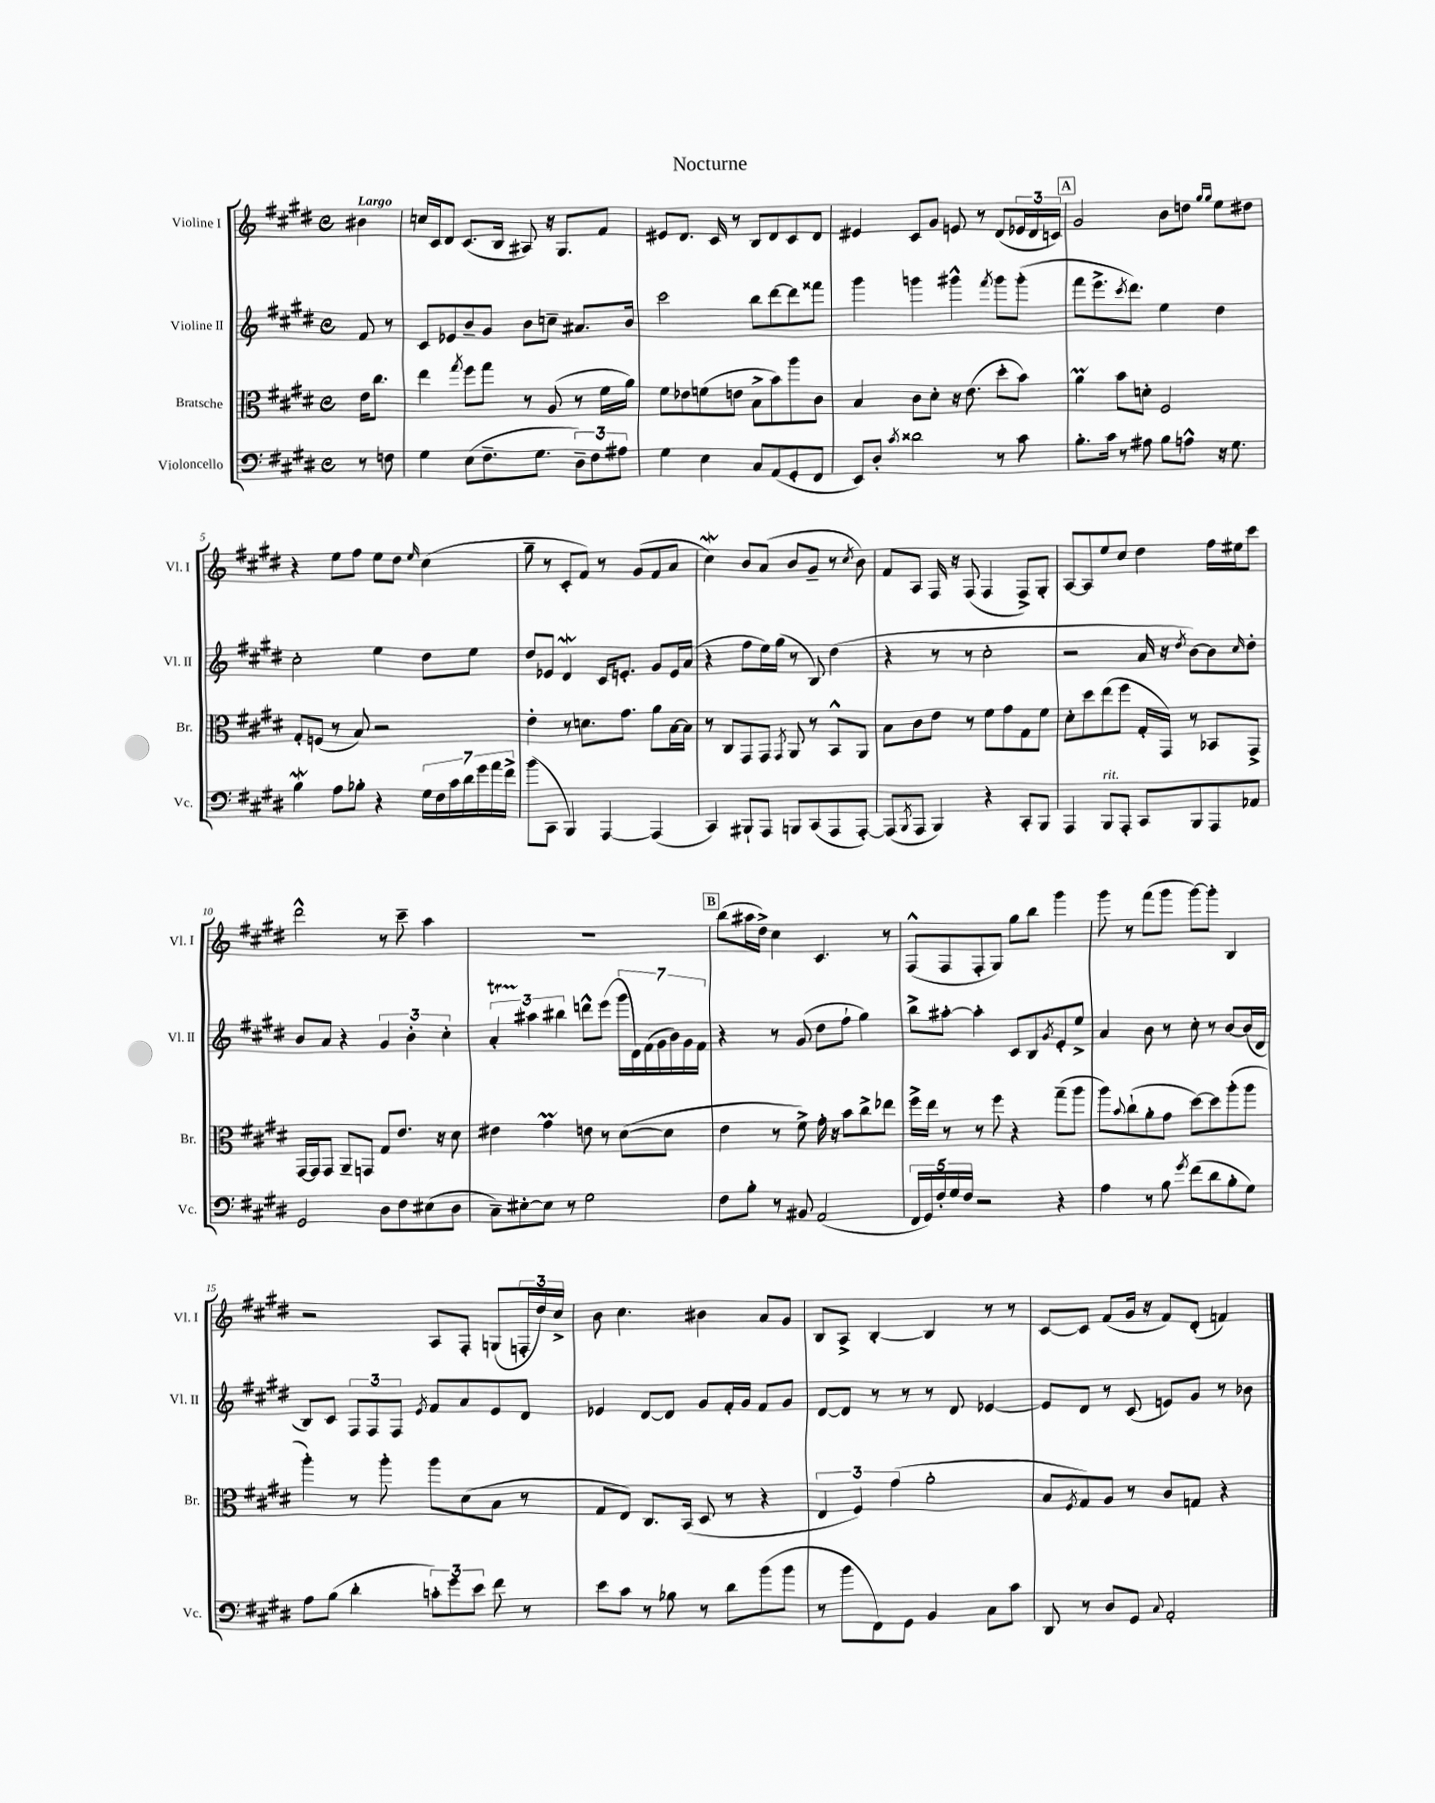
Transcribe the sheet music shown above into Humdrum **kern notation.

**kern	**kern	**kern	**kern
*staff4	*staff3	*staff2	*staff1
*clefF4	*clefC3	*clefG2	*clefG2
*k[f#c#g#d#]	*k[f#c#g#d#]	*k[f#c#g#d#]	*k[f#c#g#d#]
*M4/4	*M4/4	*M4/4	*M4/4
*met(c)	*met(c)	*met(c)	*met(c)
8r	16e\LK	8f#/	4b#\
.	8.cc#\J	.	.
8F\	.	8r	.
=	=	=	=
4G#\	4ee\	8c#/L	16cc/LL
.	.	.	16c#/J
.	.	8e-/	8d#/J
.	8qgg#/	.	.
(8E\L	8ff#\L	8b~/	(8.c#/L
8.F#~\	8gg#\J	8g#/J	.
.	.	.	16B/Jk
.	8r	8b\L	8A#/)
8.G#\J	.	.	.
.	(8A/	8cc~\J	16r
.	.	.	8.G#/L
12D#~\L)	8r	8.a#/L	.
12F#\	.	.	.
.	16f#\LL	.	8f#/J
12A#\J	.	.	.
.	16a\JJ)	16b/Jk	.
=	=	=	=
4G#\	8f#\L	2ccc#\	8e#/L
.	8e-\	.	8.d#/J
4E\	(8f\	.	.
.	.	.	16c#/
.	8e\J	.	8r
8C#/L	8B^\L	8bb\L	8B/L
(8AA/	8b\)	[8ddd#\	8d#/
8GG#'/	8aa\	8ddd#\]	8c#/
8FF#/J	8c#\J	8fff##\J	8d#/J
=	=	=	=
8EE/L)	4B/	4ggg#\	4e#/
8D#'/J	.	.	.
8qc#/	.	.	.
2d##\	8c#\L	4ggg\	8c#/L
.	8d#'\J	.	8g#/J
.	16r	4ggg#^^\	8e/
.	(8.e\	.	.
.	.	.	8r
.	.	8qfff#/	.
8r	8dd#'\L	8ggg#\L	(8d#/L
8c#\	8b\J)	(8ggg#'\J	24e-/L
.	.	.	24d#/
.	.	.	24c/JJ)
=	=	=	=
8.B'\L	4a\	8fff#\L	2g#/
.	.	8.eee^\	.
16c#\Jk	.	.	.
8r	8b\L	.	.
.	.	8qccc#/	.
.	.	8.ddd#\J)	.
8A#\	8d'\J	.	.
8B\L	2F#/	4ee\	8b\L
8A^^\J	.	.	8dd\J
.	.	.	16qqgg#/LL
.	.	.	16qqgg#/JJ
16r	.	4dd#\	8ee\L
8.G#\	.	.	.
.	.	.	8dd#\J
=	=	=	=
4B\	8G#'/L	2cc#'\	4r
.	(8F/J	.	.
8A\L	8r	.	8ee\L
8B-'\J	8B/)	.	8ff#\J
4r	2r	4ee\	8ee\L
.	.	.	8dd#\J
.	.	.	16qqee/
28G#\LL	.	8dd#\L	(4cc#\
28F#\	.	.	.
28c#\	.	.	.
28d#\	.	.	.
.	.	8ee\J	.
28g#\	.	.	.
28a\	.	.	.
28f#^\JJ	.	.	.
=	=	=	=
(8b\L	4e'\	8dd#/L	8gg#~\
8CC#\J	.	8e-/J	8r
4BBB/)	8r	4d#/	8c#'/L
.	8.d\L	.	8f#/J)
[4AAA/	.	16c#/LK	8r
.	8.g#\J	8.e'/J	.
.	.	.	(8g#/L
(4AAA/]	8a\L	8g#/L	8f#/
.	[16B\L	16e/L	8a/J
.	16B\]JJ	(16a/JJ	.
=	=	=	=
4CC#/)	8r	4r	4cc#\)
.	8C#/L	.	.
8BBB#`/L	8GG#/	8ff#\L	8b/L
8AAA/J	8GG#/J	16ee\L)	(8a/J
.	.	(16gg#\JJ	.
.	8qGG#/	.	.
8BBB/L	8AA/	8r	8b/L
(8CC#/	8r	8B/)	8g#~/J
8AAA/	8BB^^/L	(4dd#\	8r
.	.	.	8qcc#/
[8AAA'/J)	8AA/J	.	8b\)
=	=	=	=
(8AAA/]L	8B\L	4r	8f#/L
8qBBB/	.	.	.
8AAA/J	8c#\	.	8A/J
4BBB/)	8e\J	8r	16F#/
.	.	.	16r
.	8r	8r	(8F#/
4r	8f#\L	2cc#'\	4F#/
.	8g#\	.	.
8CC#'/L	8G#\	.	8F#^/L)
8BBB/J	8f#\J	.	8G#'/J
=	=	=	=
4AAA/	8d#'\L	2r	[8A/L
.	8dd#\	.	8A/]
8BBB/L	(8ee\	.	8ee/
8AAA'/J	8ff#\J	.	8cc#/J
8CC#/L	16G#'/LL	16a/	4dd#\
.	16GG#/JJ)	16r	.
.	.	8qdd#/	.
8BBB/	8r	[8b\L)	.
8AAA/	8BB-/L	8b\]	16ff#\LL
.	.	.	16ee#\J
.	.	16qqcc#/	.
8AA-/J	8GG#^/J	8dd#'\J	8ccc#\J
=	=	=	=
2GG#/	[16GG#/LL	8b/L	2ddd#^^\
.	16GG#/]J	.	.
.	8GG#/J	8a/J	.
.	8AA~/L	4r	.
.	8GG/J	.	.
8D#\L	8G#/L	6g#/	8r
8F#\	8.e/J	.	8ccc#~\
.	.	6b'\	.
(8E#\	.	.	4aa\
.	16r	.	.
.	.	6cc#'\	.
8D#\J	8d#\	.	.
=	=	=	=
8C#~\L)	4e#\	6a'/	1r
[8E#'\	.	.	.
.	.	6aa#\	.
8E#\]J	4g#\	.	.
.	.	6bb#\	.
8r	.	.	.
2G#\	8e\	8ddd^^\L	.
.	8r	(8eee\J	.
.	([8d#\L	28ggg#\LL	.
.	.	28d#\)	.
.	.	(28f#\	.
.	.	28g#\	.
.	8d#\]J	.	.
.	.	28b\)	.
.	.	28g#\	.
.	.	28f#\JJ	.
=	=	=	=
8F#\L	4e\	4r	(8bb\L
8B'\J	.	.	16aa#\L
.	.	.	16dd#^\JJ)
8r	8r	8r	4cc#\
8BB#/	8f#^\)	(8g#/	.
(2AA/	16g#'\	8dd#\L	4.c#/
.	16r	.	.
.	8b\L	8ff#`\J	.
.	8cc#^\	4gg#\)	.
.	8ee-\J	.	8r
=	=	=	=
20FF#/LL	16ff#^\LL	8bb^\L	(8F#^^/L
20GG#/)	.	.	.
.	16ee\JJ	.	.
20F#'/	.	.	.
.	8r	[8aa#'\J	8F#/
20G#/	.	.	.
20F#/JJ	.	.	.
2r	8r	4aa#'\]	8F#'/
.	8ff#\	.	8G#/J)
.	4r	8c#/L	8gg#\L
.	.	8B/	8bb\J
.	.	8qg#/	.
4r	(8gg#~\L	8e'/	4ggg#\
.	8aa\J	8ee^/J	.
=	=	=	=
4A\	8aa\L)	4a/	8ggg#\
.	8qqb/	.	.
.	(8cc#`\	.	8r
8r	8a'\	8b\	(8fff#\L
8B\	8g#\J	8r	8ggg#\J
8qg#/	.	.	.
(8f#\L	[8dd#\L)	8cc#'\	[8ggg#\L)
8d#\	8dd#\]	8r	8ggg#'\]J
8B'\	(8aa'\	[8b/L	4B/
8G#\J)	8aa\J	(16b/]L	.
.	.	16d#/JJ	.
=	=	=	=
8A\L	4aa'\)	8B/L)	2r
(8B\J	.	8c#/J	.
4d#'\	8r	12F#/L	.
.	.	12F#/	.
.	8aa'\	.	.
.	.	12F#/J	.
.	.	8qe/	.
12c'\L)	8aa\L	8f#/L	8A/L
12g#\	.	.	.
.	(8d#\	8a/	8F#'/J
12e\J	.	.	.
8f#\	8B\J	8e/	(8G/L
8r	8r	8d#/J	24F'/L
.	.	.	24dd#/)
.	.	.	24cc#^/JJ
=	=	=	=
8e\L	8G#/L	4e-/	8b\
8c#\J	8E/J)	.	4.cc#\
8r	8.C#/L	[8d#/L	.
8B-\	.	8d#/]J	.
.	(16BB/Jk	.	.
8r	8D#/	8g#/L	4b#\
8d#\L	8r	16f#'/L	.
.	.	16g#/JJ	.
(8b\	4r	8f#/L	8a/L
8b\J	.	8g#/J	8g#/J
=	=	=	=
8r	6E/	[8d#/L	8B/L
8b\L	.	8d#/]J	8A^/J
.	6F#/)	.	.
8FF#\)	.	8r	[4B'/
.	(6g#\	.	.
8GG#\J	.	8r	.
4BB/	2a'\	8r	4B/]
.	.	8d#/	.
8C#\L	.	[4e-/	8r
8c#\J	.	.	8r
=	=	=	=
8DD#/	8B/L	8e-/]L	[8c#/L
.	8qF#/	.	.
8r	8G#/)	8d#/J	8c#/]J
8D#/L	8A/J	8r	(8f#/L
8GG#/J	8r	(8c#/	16g#/Jk
.	.	.	16r
8qqC#/	.	.	.
2AA'/	8c#/L	8e/L)	8f#/L)
.	8G/J	8g#/J	(8d#'/J
.	4r	8r	4f/)
.	.	8b-\	.
==	==	==	==
*-	*-	*-	*-
